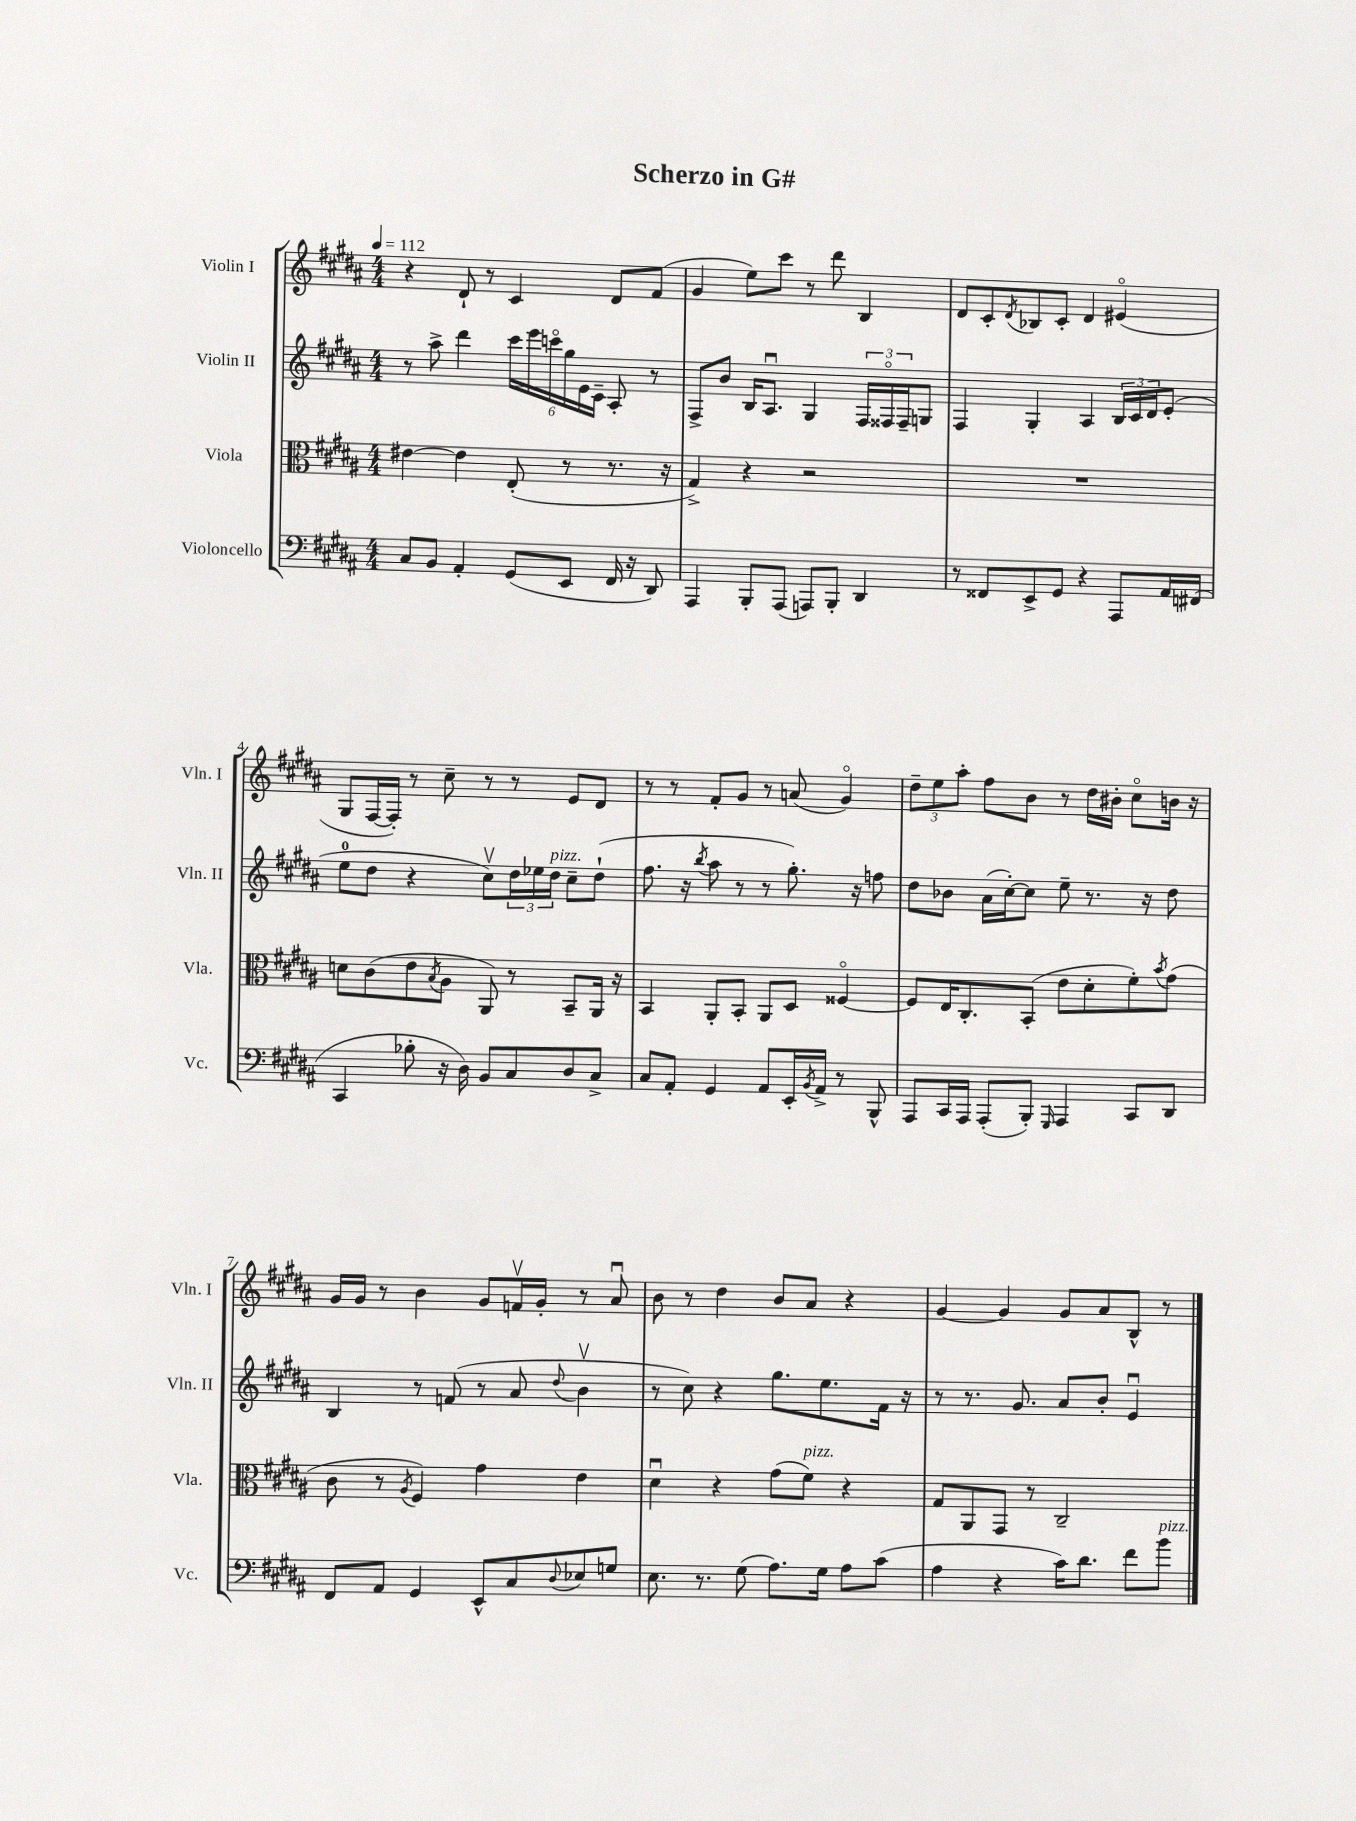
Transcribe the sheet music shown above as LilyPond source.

\header { title = "Scherzo in G#" }
<<
\new StaffGroup <<
\new Staff = "s0" \with { instrumentName = "Violin I" shortInstrumentName = "Vln. I" } {
    \clef treble \key b \major \numericTimeSignature \time 4/4 \tempo 4 = 112
    r4 dis'8-! r8 cis'4 dis'8 fis'8( |
    gis'4 e''8) cis'''8 r8 dis'''8 b4 |
    dis'8 cis'8-. \acciaccatura { dis'8 } bes8 cis'8-. dis'4 eis'4\flageolet( |
    gis8 fis16~ fis16-.) r8 cis''8-- r8 r8 e'8 dis'8 |
    r8 r8 fis'8-. gis'8 r8 a'8( gis'4\flageolet) |
    \tuplet 3/2 { dis''8-- e''8 ais''8-. } fis''8 b'8 r8 dis''16 bis'16-. cis''8\flageolet b'16 r16 |
    gis'16 gis'16 r8 b'4 gis'8 f'16\upbow gis'16-. r8 ais'8\downbow |
    b'8 r8 dis''4 b'8 ais'8 r4 |
    gis'4~ gis'4 gis'8 ais'8 b8-^ r8 \bar "|." |
}
\new Staff = "s1" \with { instrumentName = "Violin II" shortInstrumentName = "Vln. II" } {
    \clef treble \key b \major \numericTimeSignature \time 4/4
    r8 ais''8-> dis'''4 \tuplet 6/4 { cis'''16 e'''16 c'''16\flageolet gis''16 e'16 cis'16-- } ais8-. r8 |
    fis8-> b'8 b16 ais8.\downbow gis4 \tuplet 3/2 { fis16 fisis16\flageolet fisis16-- } g8 |
    fis4 gis4-. ais4 \tuplet 3/2 { b16 cis'16 dis'16 } e'8-.( |
    e''8-0 dis''8 r4 cis''8\upbow) \tuplet 3/2 { dis''16 ees''16 dis''16^\markup { \italic "pizz." } } cis''8-- dis''8-!( |
    fis''8. r16 \acciaccatura { b''8 } ais''8 r8 r8 gis''8.-.) r16 f''8 |
    dis''8 bes'8 ais'16( cis''16~-.) cis''8 e''8-- r8. r16 dis''8 |
    b4 r8 f'8( r8 ais'8 \appoggiatura { dis''8 } b'4\upbow |
    r8 cis''8) r4 gis''8. e''8. fis'16 r16 |
    r8 r8. gis'8. ais'8 b'8-. e'4\downbow \bar "|." |
}
\new Staff = "s2" \with { instrumentName = "Viola" shortInstrumentName = "Vla." } {
    \clef alto \key b \major \numericTimeSignature \time 4/4
    eis'4~ eis'4 e8-.( r8 r8. r16 |
    gis4->) r4 r2 |
    R1 |
    d'8 cis'8( e'8 \acciaccatura { b8 } ais8 ais,8) r8 b,8-- ais,16 r16 |
    b,4 ais,8-. b,8-. ais,8 dis8 fisis4~\flageolet |
    fisis8 e16 cis8.-. b,8-.( e'8 dis'8-. fis'8-.) \acciaccatura { b'8 } gis'8( |
    cis'8 r8 \acciaccatura { ais8 } fis4) gis'4 e'4 |
    dis'4\downbow r4 gis'8( fis'8^\markup { \italic "pizz." }) r4 |
    gis8 ais,8 gis,8 r8 cis2-- \bar "|." |
}
\new Staff = "s3" \with { instrumentName = "Violoncello" shortInstrumentName = "Vc." } {
    \clef bass \key b \major \numericTimeSignature \time 4/4
    cis8 b,8 ais,4-. gis,8( e,8 fis,16 r16 dis,8) |
    ais,,4 b,,8-. ais,,8( a,,8) b,,8-. dis,4 |
    r8 fisis,8 e,8-> gis,8 r4 ais,,8 ais,16 fis,16( |
    cis,4 bes8-. r16 dis16) b,8 cis8 dis8 cis8-> |
    cis8 ais,8-. gis,4 ais,8 e,16-. \acciaccatura { b,8 } ais,16-> r8 b,,8-^ |
    ais,,8 cis,16 ais,,16 ais,,8-.( b,,8-.) \grace { gis,,16 } ais,,4 cis,8 dis,8 |
    fis,8 ais,8 gis,4 e,8-^ cis8 \appoggiatura { dis8 } ees8 g8 |
    e8. r8. gis8( ais8.) gis16 ais8 cis'8( |
    ais4 r4 cis'16) dis'8. fis'8 b'8^\markup { \italic "pizz." } \bar "|." |
}
>>
>>
